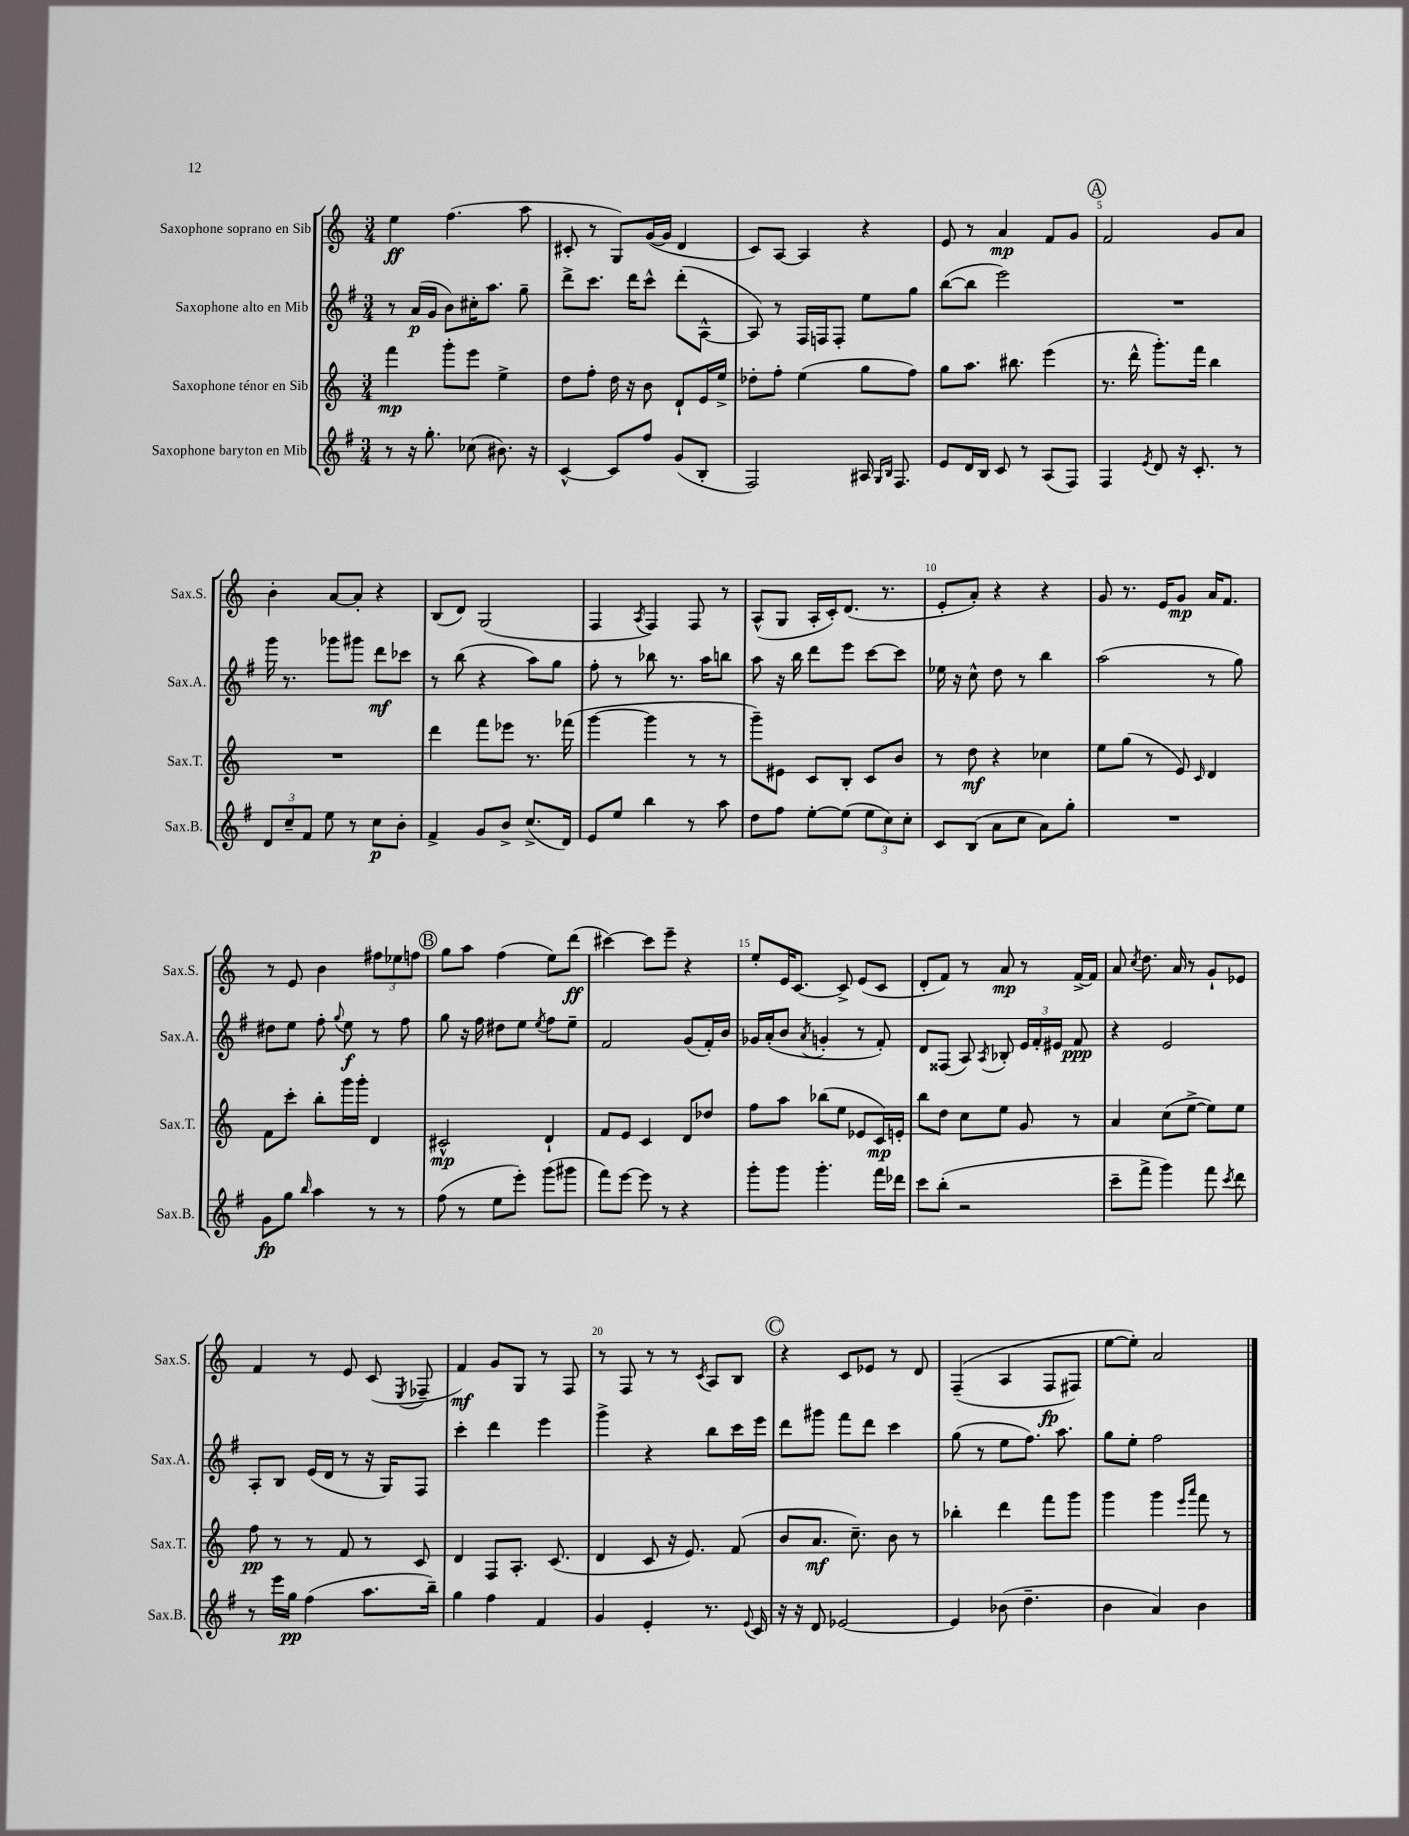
<<
\new StaffGroup <<
\new Staff = "s0" \with { instrumentName = "Saxophone soprano en Sib" shortInstrumentName = "Sax.S." } {
    \clef treble \key c \major \numericTimeSignature \time 3/4
    \autoBeamOff e''4\ff f''4.( a''8 |
    cis'8-. r8 g8[) g'16~( g'16] d'4 |
    c'8[) a8]~ a4 r4 |
    e'8 r8 a'4\mp f'8[ g'8] |
    \mark \markup { \circle "A" } f'2 g'8[ a'8] |
    b'4-. a'8[~ a'8]-. r4 |
    b8[( d'8]) g2( |
    f4 \acciaccatura { a8 } f4) f8 r8 |
    a8[-^( g8] a16[-. c'16-.) d'8.]( r8. |
    e'8[-. a'8]-.) r4 r4 |
    g'8 r8. e'16[ g'8]\mp a'16[ f'8.] |
    r8 e'8 b'4 \tuplet 3/2 { fis''8[ ees''8 f''8] } |
    \mark \markup { \circle "B" } g''8[ a''8] f''4( e''8[) d'''8]\ff( |
    cis'''4~) cis'''8[ e'''8]-- r4 |
    e''8[-. e'16 c'8.]~ c'8-> e'8[( c'8] |
    d'8[-. f'8]) r8 a'8\mp r8 f'16[~-> f'16] |
    a'8 \acciaccatura { c''8 } d''8. a'16 r8 g'8[-! ees'8] |
    f'4 r8 e'8 c'8( \acciaccatura { e8 } fes8-- |
    f'4\mf) g'8[ g8] r8 f8 |
    r8 f8 r8 r8 \acciaccatura { c'8 } a8[ b8] |
    \mark \markup { \circle "C" } r4 c'8[ ees'8] r8 d'8 |
    f4--(\( a4 f8[\fp fis8]) |
    e''8[~ e''8]-.\) a'2 \bar "|." |
}
\new Staff = "s1" \with { instrumentName = "Saxophone alto en Mib" shortInstrumentName = "Sax.A." } {
    \clef treble \key g \major \numericTimeSignature \time 3/4
    \autoBeamOff r8 a'16[\p( g'16] b'8[) cis''16-. a''8.] g''8-- |
    d'''8[-> c'''8.] d'''16[ c'''8]-^ d'''8[-.( a8]~-^ |
    a8) r8 fis16[ f16 f8]-. e''8[ g''8] |
    b''8[~( b''8] e'''2) |
    \mark \markup { \circle "A" } R2. |
    g'''16 r8. ges'''8[ gis'''8] d'''8[\mf ces'''8] |
    r8 b''8( r4 a''8[) g''8] |
    fis''8-. r8 bes''8 r8. a''16[ b''8] |
    a''8 r16 b''16 d'''8[ e'''8] c'''8[~ c'''8] |
    ees''16 r16 c''8-^ d''8 r8 b''4 |
    a''2( r8 g''8) |
    dis''8[ e''8] fis''8-. \appoggiatura { g''8 } e''8\f r8 fis''8 |
    \mark \markup { \circle "B" } g''8 r16 fis''16 dis''8[ e''8] \acciaccatura { e''8 } fis''8[ e''8]-- |
    fis'2 g'8[( fis'16-.) b'16] |
    ges'16[ a'16-.( b'8] \acciaccatura { a'8 } g'4-. r8 fis'8-.) |
    d'8[ fisis8]( a8) \acciaccatura { a8 } bes8-. \tuplet 3/2 { e'16[ fis'16-. eis'16] } fis'8\ppp |
    r4 e'2 |
    a8[-. b8] e'16[( d'16] r8 r16 g16[) fis8] |
    c'''4-. d'''4 e'''4 |
    g'''4-> r4 b''8[ c'''16 e'''16] |
    \mark \markup { \circle "C" } d'''8[ gis'''8] fis'''8[ d'''8] c'''4 |
    g''8( r8 e''8[ fis''8.]) a''8. |
    g''8[ e''8]-. fis''2 \bar "|." |
}
\new Staff = "s2" \with { instrumentName = "Saxophone ténor en Sib" shortInstrumentName = "Sax.T." } {
    \clef treble \key c \major \numericTimeSignature \time 3/4
    \autoBeamOff f'''4\mp g'''8[-. e'''8] e''4-> |
    d''8[ f''8]-. d''16 r16 b'8 d'8[-! e'16 e''16]-> |
    des''8[-. f''8]-. e''4( g''8[ f''8]) |
    g''8[ a''8.] bis''8. e'''4( |
    \mark \markup { \circle "A" } r8. d'''16-^ g'''8.[-.) f'''16] b''4 |
    R2. |
    d'''4 f'''8[ ees'''8] r8. fes'''16( |
    g'''4~ g'''4 r8 r8 |
    g'''8[--) eis'8] c'8[ b8]-. c'8[ b'8] |
    r8 d''8\mf r4 ces''4 |
    e''8[ g''8]( r8 e'8) \grace { c'16 } d'4 |
    f'8[ c'''8]-. b''8[-. g'''16 g'''16]-. d'4 |
    \mark \markup { \circle "B" } cis'2-^\mp d'4-! |
    f'8[ e'8] c'4 d'8[ des''8] |
    f''8[ a''8] bes''8[( e''8] ees'8[ c'16\mp) e'16]-. |
    b''8[ d''8] c''8[ e''8] g'8 r8 |
    a'4 c''8[( e''8]~-> e''8[) e''8] |
    f''8\pp r8 r8 f'8 r8 c'8 |
    d'4 f8[ a8.]-. c'8.( |
    d'4 c'8 r16 e'8.) f'8( |
    \mark \markup { \circle "C" } b'8[ a'8.]\mf c''8.--) b'8 r8 |
    bes''4-. d'''4 f'''8[ g'''8] |
    g'''4 g'''4 \grace { e'''16[ a'''16] } f'''8 r8 \bar "|." |
}
\new Staff = "s3" \with { instrumentName = "Saxophone baryton en Mib" shortInstrumentName = "Sax.B." } {
    \clef treble \key g \major \numericTimeSignature \time 3/4
    \autoBeamOff r8 r16 g''8.-. ces''8( bis'8.) r16 |
    c'4~-^ c'8[ fis''8] g'8[( b8]-. |
    fis2) ais16 \grace { g16[ b16] } fis8. |
    e'8[ d'16 b16] c'8 r8 a8[( fis8]) |
    \mark \markup { \circle "A" } fis4 \acciaccatura { e'8 } d'8 r16 c'8.-. r8 |
    \tuplet 3/2 { d'8[ c''8-- fis'8] } e''8 r8 c''8[\p b'8]-. |
    fis'4-> g'8[ b'8]-> c''8.[->( d'16]) |
    e'8[ e''8] b''4 r8 a''8 |
    d''8[ fis''8] e''8[~-. e''8]( \tuplet 3/2 { e''8[ c''8) c''8]-. } |
    c'8[ b8]( a'8[ c''8] a'8[) g''8]-. |
    R2. |
    g'8[\fp g''8] \grace { b''16 } a''4 r8 r8 |
    \mark \markup { \circle "B" } fis''8( r8 e''8[ e'''8]-.) g'''8[( gis'''8] |
    fis'''8[) e'''8]~ e'''8 r8 r4 |
    g'''8[-. g'''8] g'''4.-. fis'''16[ des'''16] |
    c'''8[ b''8]-.( r2 |
    c'''8[-- fis'''8]-> g'''4) fis'''8 \acciaccatura { c'''8 } d'''8 |
    r8 e'''16[ g''16]\pp fis''4( a''8.[ b''16]--) |
    g''4 fis''4 fis'4 |
    g'4 e'4-. r8. \appoggiatura { e'8 } c'16 |
    \mark \markup { \circle "C" } r16 r16 d'8 ees'2~ |
    ees'4 bes'8( d''4.-- |
    b'4 a'4) b'4 \bar "|." |
}
>>
>>
\layout { \context { \Score \override BarNumber.break-visibility = ##(#f #t #t) barNumberVisibility = #(every-nth-bar-number-visible 5) } }
